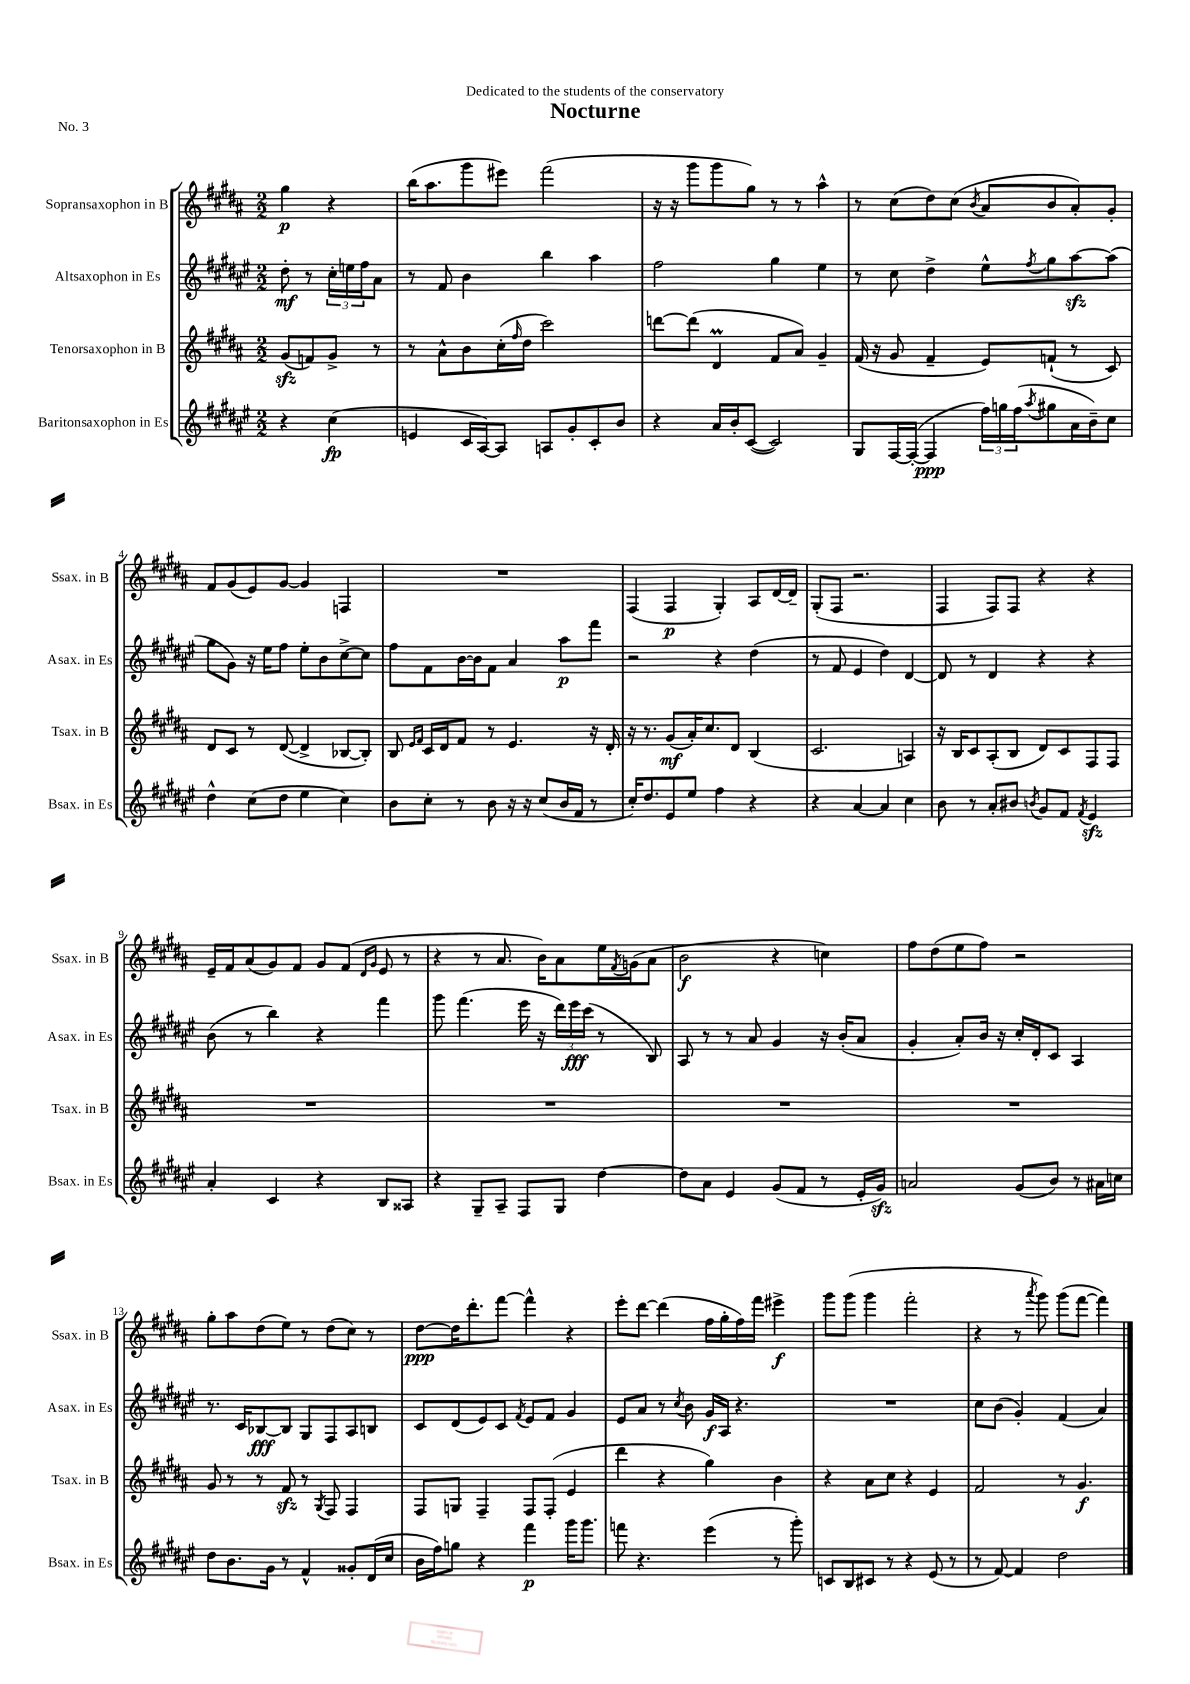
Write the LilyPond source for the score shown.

\header { title = "Nocturne" dedication = "Dedicated to the students of the conservatory" piece = "No. 3" }
<<
\new StaffGroup <<
\new Staff = "s0" \with { instrumentName = "Sopransaxophon in B" shortInstrumentName = "Ssax. in B" } {
    \clef treble \key b \major \numericTimeSignature \time 2/2 \partial 2
    gis''4\p r4 |
    b''16( ais''8. gis'''8 eis'''8) fis'''2( |
    r16 r16 gis'''8 gis'''8 gis''8) r8 r8 ais''4-^ |
    r8 cis''8( dis''8) cis''8( \acciaccatura { b'8 } ais'8 b'8 ais'8-.) gis'8-. |
    fis'8 gis'8( e'8) gis'8~ gis'4 f4 |
    R1 |
    fis4( fis4\p gis4-.) ais8 dis'16~ dis'16-- |
    gis8-.( fis8 r2. |
    fis4 fis8) fis8 r4 r4 |
    e'16-- fis'16 ais'8( gis'8) fis'8 gis'8 fis'8( \grace { dis'16 gis'16 } e'8 r8 |
    r4 r8 ais'8. b'16) ais'8 e''16 \acciaccatura { fis'8 } g'16( ais'8 |
    b'2\f r4 c''4) |
    fis''8 dis''8( e''8 fis''8) r2 |
    gis''8-. ais''8 dis''8( e''8) r8 dis''8( cis''8) r8 |
    dis''8~\ppp dis''16 dis'''8.-. fis'''8~ fis'''4-^ r4 |
    e'''8-. dis'''8~ dis'''4( fis''16 gis''16-. fis''16) fis'''16 eis'''4->\f |
    gis'''8 gis'''8( gis'''4 fis'''2-. |
    r4 r8 \acciaccatura { ais'''8 } gis'''8) gis'''8( fis'''8~ fis'''4) \bar "|." |
}
\new Staff = "s1" \with { instrumentName = "Altsaxophon in Es" shortInstrumentName = "Asax. in Es" } {
    \clef treble \key fis \major \numericTimeSignature \time 2/2 \partial 2
    dis''8-.\mf r8 \tuplet 3/2 { cis''16-. e''16 fis''16 } ais'8 |
    r8 fis'8 b'4 b''4 ais''4 |
    fis''2 gis''4 eis''4 |
    r8 cis''8 dis''4-> eis''8-^ \acciaccatura { fis''8 } gis''8 ais''8~\sfz ais''8( |
    gis''8 gis'8) r16 eis''16 fis''8 eis''8-. b'8 cis''8~-> cis''8 |
    fis''8 fis'8 b'16~ b'16 fis'8 ais'4 ais''8\p fis'''8 |
    r2 r4 dis''4( |
    r8 fis'8 eis'4 dis''4) dis'4~ |
    dis'8 r8 dis'4 r4 r4 |
    b'8( r8 b''4) r4 fis'''4 |
    gis'''8 fis'''4.( eis'''16 r16 \tuplet 3/2 { dis'''16) eis'''16\fff cis'''16( } r8 b8) |
    ais8 r8 r8 ais'8 gis'4 r16 b'16-.( ais'8 |
    gis'4-. ais'8-.) b'16 r16 cis''16-. dis'16-. cis'8 ais4 |
    r8. cis'16 bes8~\fff bes8 gis8 fis8 ais8 b8 |
    cis'8 dis'8( eis'8) cis'8 \acciaccatura { fis'8 } eis'8 fis'8 gis'4 |
    eis'8 ais'8 r8 \acciaccatura { cis''8 } b'8 gis'16\f ais16 r4. |
    R1 |
    cis''8 b'8( gis'4-.) fis'4( ais'4) \bar "|." |
}
\new Staff = "s2" \with { instrumentName = "Tenorsaxophon in B" shortInstrumentName = "Tsax. in B" } {
    \clef treble \key b \major \numericTimeSignature \time 2/2 \partial 2
    gis'8\sfz( f'8) gis'8-> r8 |
    r8 ais'8-^ b'8 cis''16-.( \grace { fis''16 } dis''16 cis'''2) |
    d'''8~ d'''8( dis'4\prall fis'8 ais'8) gis'4-- |
    fis'16( r16 gis'8 fis'4-- e'8) f'8-!( r8 cis'8) |
    dis'8 cis'8 r8 dis'8~( dis'4-> bes8~ bes8-.) |
    b8 \grace { e'16 fis'16 } cis'16 dis'16 fis'8 r8 e'4. r16 dis'16-. |
    r16 r8. gis'8\mf( ais'16-.) cis''8. dis'8 b4( |
    cis'2. a4) |
    r16 b16 cis'8 ais8-.( b8 dis'8) cis'8 fis8 fis8 |
    R1 |
    R1 |
    R1 |
    R1 |
    gis'8 r8 r8 fis'8\sfz r8 \acciaccatura { gis8 } fis8 fis4 |
    fis8 g8 fis4-- fis8 fis8-.( e'4 |
    dis'''4 r4 gis''4) b'4 |
    r4 ais'8 cis''8 r4 e'4 |
    fis'2 r8 gis'4.\f \bar "|." |
}
\new Staff = "s3" \with { instrumentName = "Baritonsaxophon in Es" shortInstrumentName = "Bsax. in Es" } {
    \clef treble \key fis \major \numericTimeSignature \time 2/2 \partial 2
    r4 cis''4\fp( |
    e'4 cis'16 ais16~) ais8 a8 gis'8-. cis'8-. b'8 |
    r4 ais'16 b'16-. cis'8~( cis'2) |
    gis8 fis16~ fis16~-.( fis4\ppp \tuplet 3/2 { fis''16) g''16 fis''16( } \acciaccatura { ais''8 } gis''8 ais'16 b'16--) cis''8 |
    dis''4-^ cis''8( dis''8 eis''4 cis''4) |
    b'8 cis''8-. r8 b'8 r16 r16 cis''8( b'16 fis'16 r8 |
    cis''16-.) dis''8. eis'8 eis''8 fis''4 r4 |
    r4 ais'4~ ais'4 cis''4 |
    b'8 r8 ais'8-. bis'8 \acciaccatura { b'8 } gis'8 fis'8 \acciaccatura { fis'8 } eis'4\sfz |
    ais'4-. cis'4 r4 b8 aisis8 |
    r4 gis8-- ais8-- fis8 gis8 dis''4~ |
    dis''8 ais'8 eis'4 gis'8( fis'8 r8 eis'16-. gis'16\sfz) |
    a'2 gis'8( b'8) r8 ais'16 c''16 |
    dis''8 b'8. gis'16 r8 fis'4-^ gisis'8-. dis'16( cis''16 |
    b'16 fis''16) g''8 r4 fis'''4\p gis'''16 gis'''8. |
    f'''8 r4. eis'''4( r8 gis'''8-.) |
    c'8 b8 cis'8 r8 r4 eis'8( r8 |
    r8 fis'8~) fis'4 dis''2 \bar "|." |
}
>>
>>
